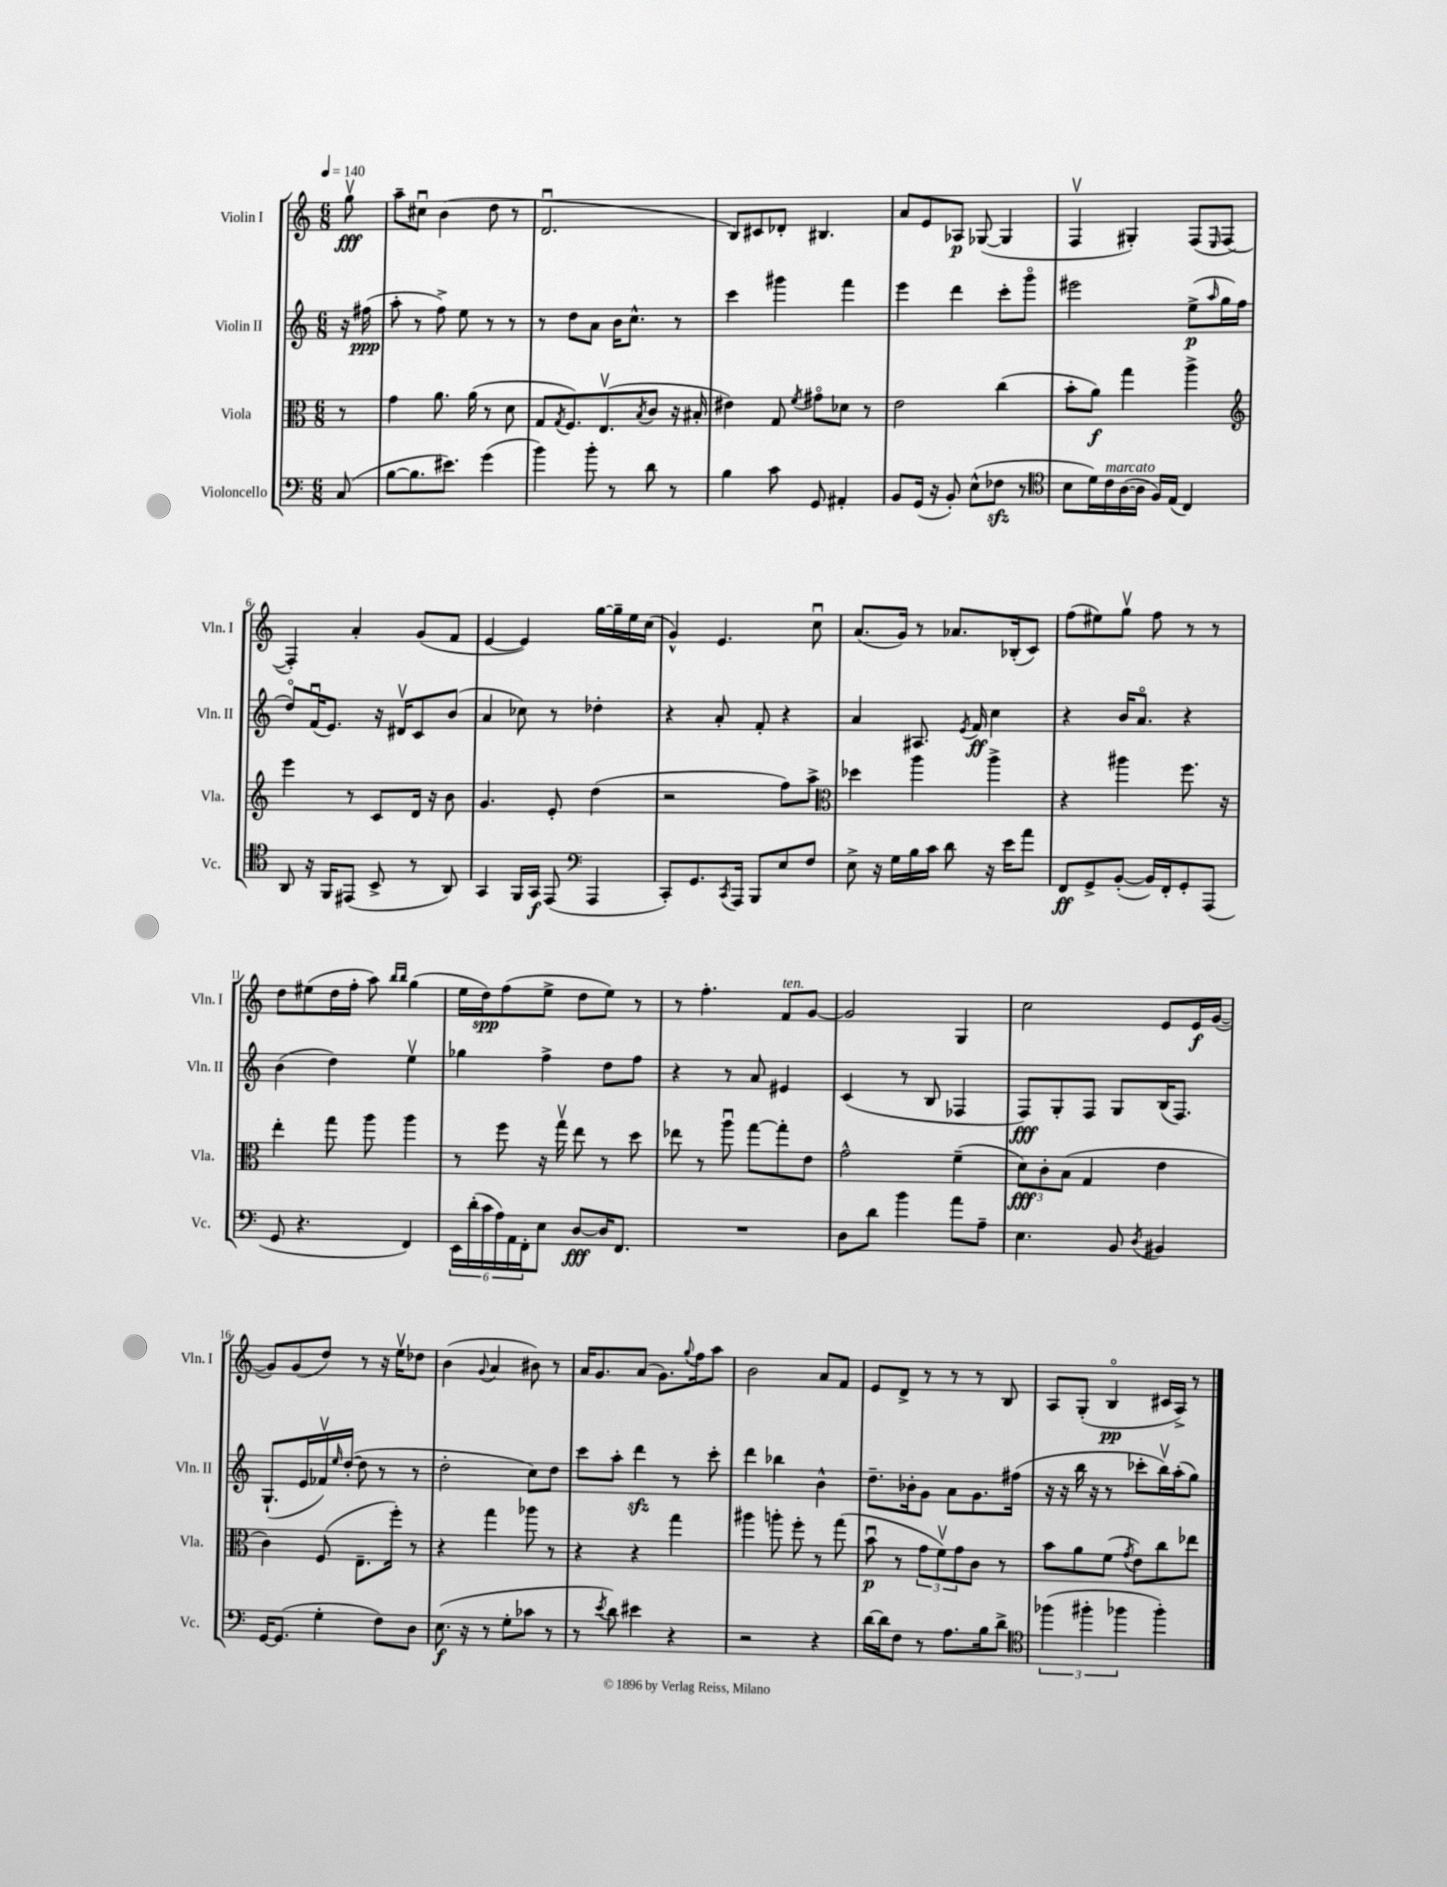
<<
\new StaffGroup <<
\new Staff = "s0" \with { instrumentName = "Violin I" shortInstrumentName = "Vln. I" } {
    \clef treble \key c \major \numericTimeSignature \time 6/8 \partial 8 \tempo 4 = 140
    g''8\upbow\fff |
    a''8-- cis''8\downbow b'4( d''8 r8 |
    d'2.\downbow |
    b8) cis'8 des'8-. bis4. |
    a'8 e'8 aes8\p ges8~( ges4 |
    f4\upbow gis4-.) f8( \grace { e16 } f8~ |
    f4-.) a'4-. g'8( f'8 |
    e'4~ e'4) g''16~ g''16-- e''16 c''16( |
    g'4-^) e'4. c''8\downbow |
    a'8.( g'16) r8 aes'8. bes16-.( c'8) |
    f''8( eis''8) g''8\upbow f''8 r8 r8 |
    d''8 eis''8( d''16 f''16-. a''8) \grace { b''16 b''16 } g''4( |
    e''16 d''16\spp) f''8( e''8-> d''8 e''8) r8 |
    r8 f''4.-. f'8^\markup { \italic "ten." } g'8~ |
    g'2 g4 |
    c''2 e'8 e'16\f g'16~( |
    g'8) g'8( d''8) r8 r16 e''16\upbow des''8 |
    b'4( \appoggiatura { g'8 } a'4 bis'8) r8 |
    a'16 g'8. a'8( g'8.) \appoggiatura { g''8 } f''16 a''8 |
    b'2 a'8 f'8 |
    e'8 d'8-> r8 r8 r8 b8 |
    a8 g8-.( b4\flageolet\pp cis'16 a16->) r8 \bar "|." |
}
\new Staff = "s1" \with { instrumentName = "Violin II" shortInstrumentName = "Vln. II" } {
    \clef treble \key c \major \numericTimeSignature \time 6/8 \partial 8
    r16 fis''16\ppp( |
    a''8-. r8 f''8->) e''8 r8 r8 |
    r8 d''8 a'8 b'16 c''8.-^ r8 |
    c'''4 gis'''4 f'''4 |
    e'''4 d'''4 c'''8-. g'''8\flageolet |
    eis'''2 e''8->\p( \grace { a''16 } g''16 f''16 |
    d''8\flageolet) f'16\downbow( e'8.) r16 dis'16\upbow c'8 b'8( |
    a'4 ces''8) r8 des''4-. |
    r4 a'8-. f'8-. r4 |
    a'4 ais8. \acciaccatura { e'8 } f'16\ff c''4 |
    r4 b'16 a'8.\flageolet r4 |
    b'4( d''4) e''4\upbow |
    ges''4 f''4-> d''8 f''8 |
    r4 r8 a'8 eis'4 |
    c'4( r8 b8 fes4 |
    f8\fff) g8-. f8 g8 b16( f8.) |
    g8.-!( e'16 fes'16\upbow) \grace { e''16 } d''16~-.( d''8 r8 r8 |
    d''2-. c''8) d''8 |
    c'''8 a''8-. d'''4\sfz r8 c'''8-. |
    d'''4 bes''4 b'4-^ |
    d''8.-- bes'16-. g'8 a'8 g'8. fis''16( |
    r16 r16 b''16 r16 r8 ces'''8-. b''16\upbow) a''16-.( g''8) \bar "|." |
}
\new Staff = "s2" \with { instrumentName = "Viola" shortInstrumentName = "Vla." } {
    \clef alto \key c \major \numericTimeSignature \time 6/8 \partial 8
    r8 |
    g'4 a'8. a'16( r8 d'8 |
    g8 \acciaccatura { g8 } f8.) e8.\upbow( \acciaccatura { b8 } c'8 r16 bis16-. |
    eis'4) g8 \acciaccatura { f'8 } gis'8\flageolet des'8 r8 |
    e'2 c''4( |
    b'8-. a'8\f) g''4 a''4-> |
    \clef treble e'''4 r8 c'8 d'16 r16 b'8 |
    g'4. e'8-. d''4( |
    r2 f''8) a''8-> |
    \clef alto des''4 a''4 a''4-> |
    r4 ais''4 f''8. r16 |
    e''4-. g''8 a''8 a''4 |
    r8 f''8 r16 g''16\upbow e''8 r8 d''8 |
    ees''8 r8 a''8\downbow g''8~ g''8-. e'8 |
    g'2-^ f'4--( |
    \tuplet 3/2 { d'8\fff) c'8-. b8( } g4 e'4 |
    c'4) f8( e8.-- f''16-.) r8 |
    r4 g''4 aes''8 r8 |
    r4 r4 g''4 |
    ais''4 a''8-. f''8-. r8 g''8( |
    b'8\downbow\p r8 \tuplet 3/2 { g'8 f'8\upbow) g'8 } c'8 r8 |
    b'8 a'8 f'8( \acciaccatura { g'8 } e'8) c''8 ees''8 \bar "|." |
}
\new Staff = "s3" \with { instrumentName = "Violoncello" shortInstrumentName = "Vc." } {
    \clef bass \key c \major \numericTimeSignature \time 6/8 \partial 8
    c8( |
    b8~ b8. eis'8.) g'4( |
    b'4) b'8-. r8 d'8 r8 |
    b4 c'8 g,8 ais,4-. |
    b,8 g,16( r16 b,8-.) e8-^( fes8\sfz r8 |
    \clef tenor b8 d'16) c'16^\markup { \italic "marcato" } a16~( a16 f16) e16( c4) |
    a,8 r16 f,16 eis,8( b,8-> r8 a,8) |
    g,4 f,16 g,16\f e,8( \clef bass a,,4 |
    c,8-.) g,8. \acciaccatura { c,8 } a,,16 b,,8 e8 f8 |
    e8-> r16 g16 b16 c'16 d'8 r16 e'16 a'8 |
    f,8\ff g,8-> b,8~-.( b,16) f,16-. g,8-. a,,8( |
    g,8 r4. f,4) |
    \tuplet 6/4 { e,16 d'16-.( c'16 a16) a,16 f,16-. } e8 d8~\fff d16 f,8. |
    R2. |
    d8 d'8 b'4 a'8 a8-- |
    e4. b,8 \acciaccatura { d8 } bis,4 |
    g,16~ g,8.( g4-. f8) d8 |
    e8.\f( r16 r8 g8-. ces'8 r8 |
    r8 \acciaccatura { e'8 } d'8) eis'4 r4 |
    r2 r4 |
    d'16~ d'16 f8 r8 a8. b16 d'8-> |
    \clef tenor \tuplet 3/2 { fes''4( fis''4-. fes''4 } fes''4-.) \bar "|." |
}
>>
>>
